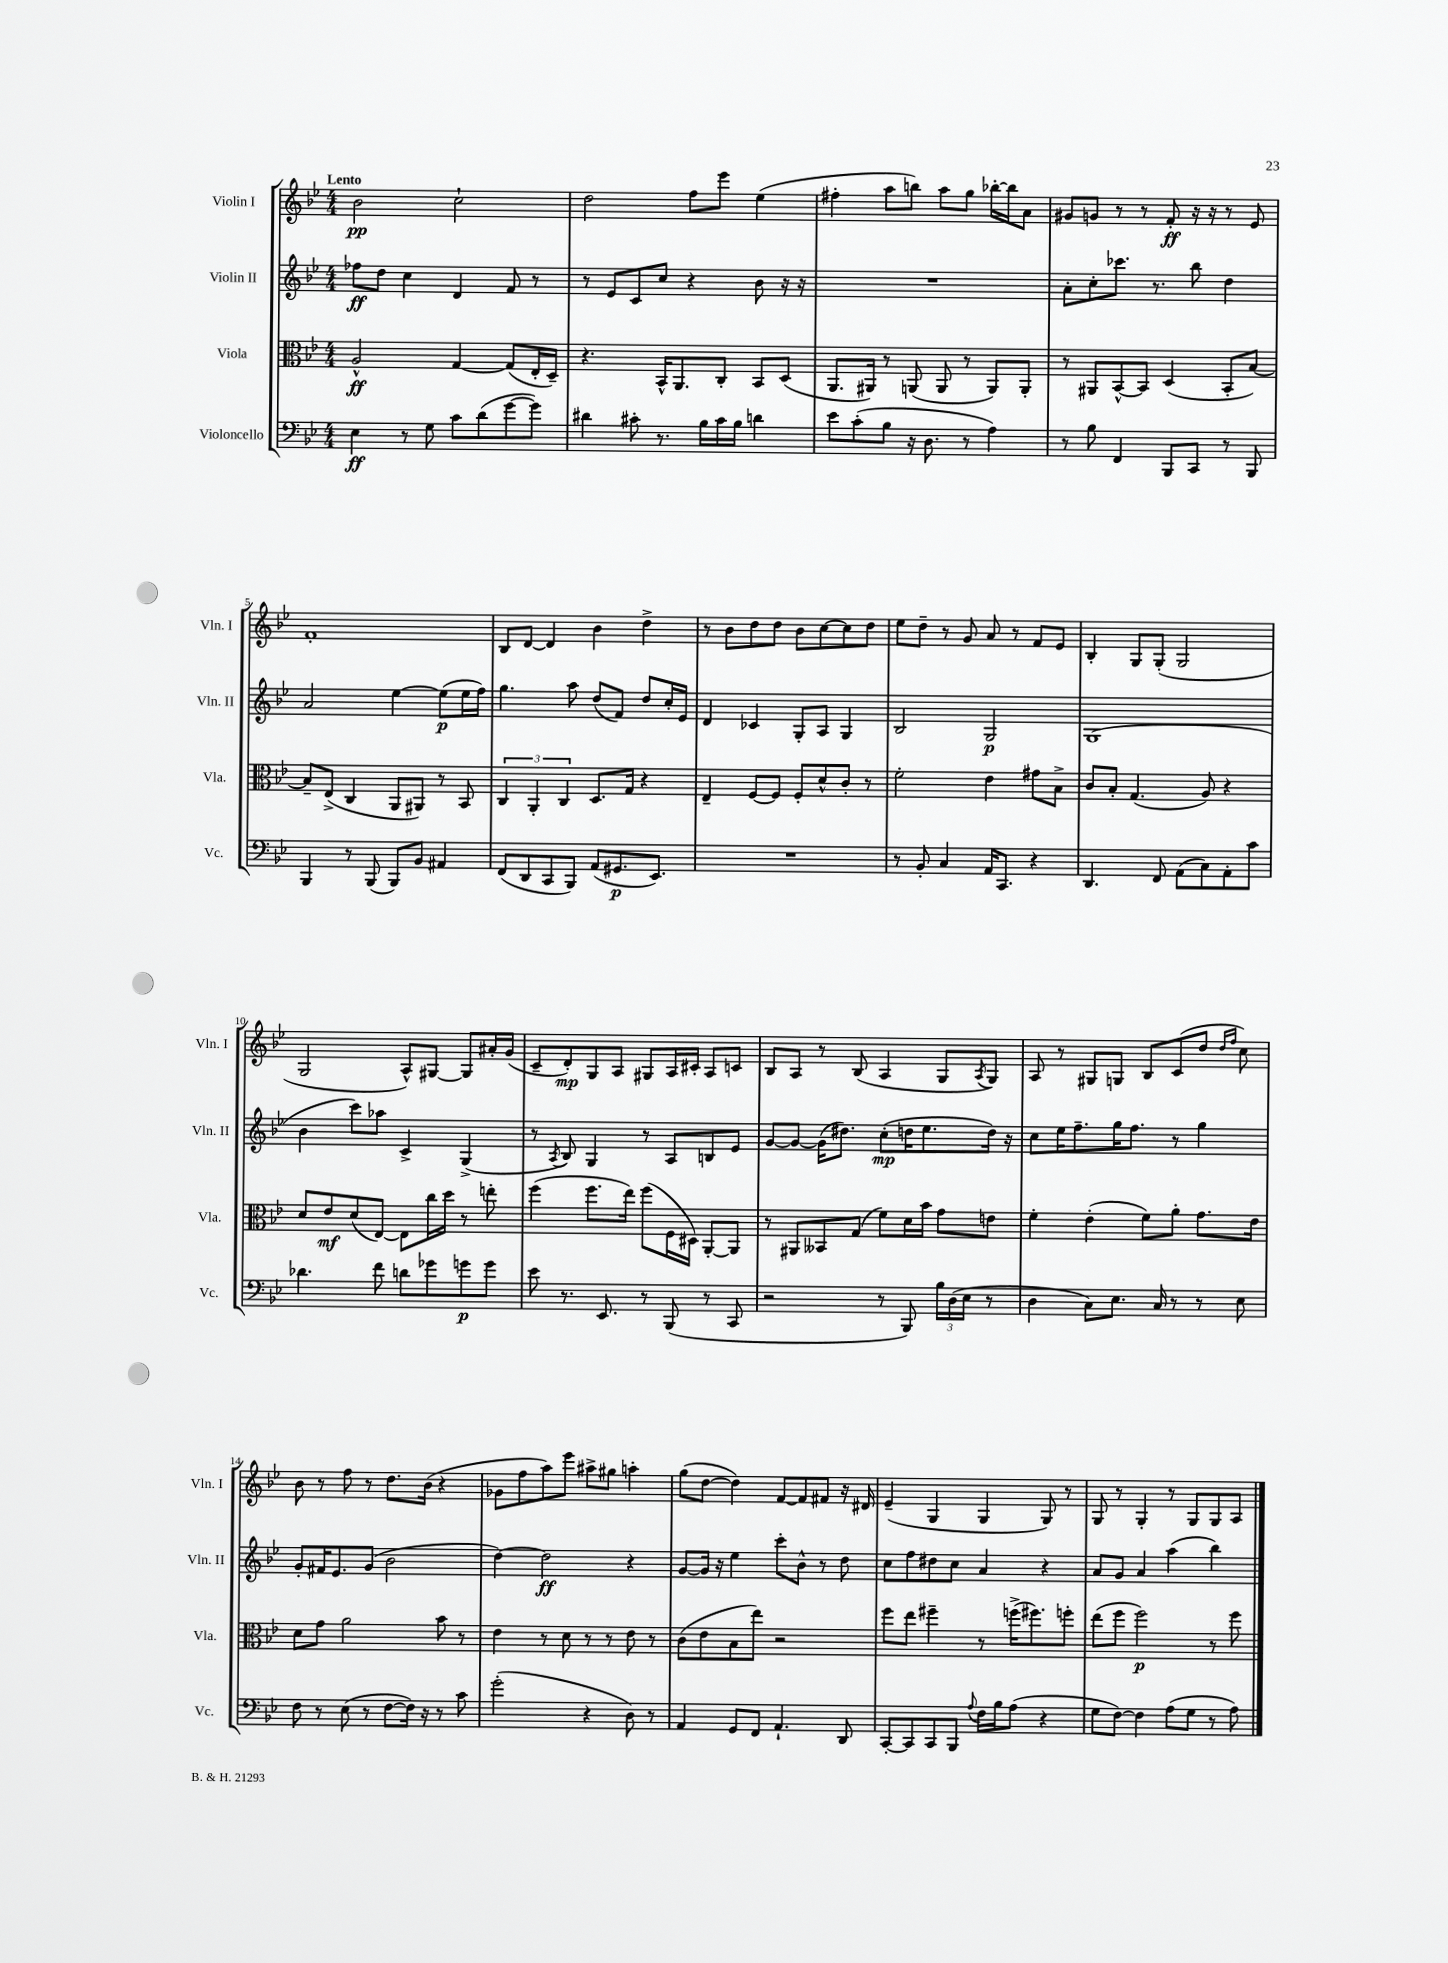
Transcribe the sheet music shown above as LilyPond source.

<<
\new StaffGroup <<
\new Staff = "s0" \with { instrumentName = "Violin I" shortInstrumentName = "Vln. I" } {
    \clef treble \key bes \major \numericTimeSignature \time 4/4 \tempo "Lento"
    bes'2\pp c''2-! |
    d''2 f''8 ees'''8 ees''4( |
    fis''4-. a''8 b''8) a''8 g''8 bes''16~-. bes''16 a'8 |
    gis'8 g'8 r8 r8 f'8-.\ff r16 r16 r8 ees'8 |
    f'1-. |
    bes8 d'8~ d'4 bes'4 d''4-> |
    r8 bes'8 d''8 d''8 bes'8 c''8~ c''8 d''8 |
    ees''8 d''8-- r8 g'8 a'8 r8 f'8 ees'8 |
    bes4-. g8 g8-.( g2 |
    g2 a8-^) gis8~ gis8 ais'16-. g'16( |
    c'8-- d'8-.\mp) g8 a8 gis8 a16 cis'16-. a8 c'8 |
    bes8 a8 r8 bes8( a4 g8 \acciaccatura { a8 } g8) |
    a8 r8 gis8 g8 bes8 c'8( d''8 \grace { d''16 f''16 } c''8) |
    bes'8 r8 f''8 r8 d''8. bes'16( r4 |
    ges'8 f''8 a''8) ees'''8 ais''8-> gis''8 a''4-. |
    g''8( d''8~ d''4) f'8~ f'8 fis'8 r16 dis'16 |
    ees'4--( g4 g4 g8) r8 |
    g8 r8 g4-. r8 g8 g8 a8 \bar "|." |
}
\new Staff = "s1" \with { instrumentName = "Violin II" shortInstrumentName = "Vln. II" } {
    \clef treble \key bes \major \numericTimeSignature \time 4/4
    fes''8\ff d''8 c''4 d'4 f'8 r8 |
    r8 ees'8 c'8 c''8 r4 bes'8 r16 r16 |
    R1 |
    a'8-. c''8-. ces'''8. r8. bes''8 d''4 |
    a'2 ees''4~ ees''8\p( ees''16 f''16) |
    g''4. a''8 d''8( f'8) d''8 c''16-. ees'16 |
    d'4 ces'4 g8-. a8 g4 |
    bes2 g2\p |
    g1( |
    bes'4 c'''8) aes''8 c'4-> g4->( |
    r8 \acciaccatura { a8 } bes8) g4 r8 a8 b8 ees'8 |
    g'8~ g'8~ g'16( dis''8.) c''8-.\mp( d''16 ees''8. d''16) r16 |
    c''8 ees''16 f''8.-- g''16 f''8. r8 g''4 |
    g'8-. fis'16 ees'8. g'8( bes'2 |
    d''4~) d''2\ff r4 |
    g'8~ g'16 r16 ees''4 c'''8-. bes'8-^ r8 d''8 |
    c''8 f''8 dis''8 c''8 a'4 r4 |
    a'8 g'8 a'4 a''4( bes''4) \bar "|." |
}
\new Staff = "s2" \with { instrumentName = "Viola" shortInstrumentName = "Vla." } {
    \clef alto \key bes \major \numericTimeSignature \time 4/4
    a2-^\ff g4~ g8( ees16-. d16--) |
    r4. bes,16-^ a,8. c8-. bes,8 d8( |
    a,8. ais,16) r8 a,8( a,8 r8 a,8) a,8-. |
    r8 ais,8 bes,8~-^ bes,8 d4( bes,8-. bes8~) |
    bes8-- ees8->( c4 a,8 ais,8) r8 bes,8 |
    \tuplet 3/2 { c4 a,4-. c4 } d8. g16 r4 |
    ees4-- f8~ f8 f8-. d'8-^ c'8-. r8 |
    f'2-. ees'4 gis'8 bes8-> |
    c'8 bes8-. g4.( a8) r4 |
    d'8 ees'8\mf d'8( ees8~) ees8 c''16 d''16 r8 e''8-. |
    f''4( f''8. ees''16) f''8( f16 dis16) a,8~-. a,8 |
    r8 ais,8 beses,8 g8( f'8) d'16 bes'16 g'8 e'8 |
    f'4-. ees'4-.( f'8) a'8-. g'8. ees'16 |
    d'8 g'8 a'2 bes'8 r8 |
    ees'4 r8 d'8 r8 r8 ees'8 r8 |
    c'8( ees'8 bes8 ees''8) r2 |
    f''8 ees''8 fis''4-- r8 f''16->( fis''8.) f''8-. |
    ees''8( f''8 f''2\p) r8 f''8 \bar "|." |
}
\new Staff = "s3" \with { instrumentName = "Violoncello" shortInstrumentName = "Vc." } {
    \clef bass \key bes \major \numericTimeSignature \time 4/4
    ees4\ff r8 g8 c'8 d'8( g'8~ g'8) |
    dis'4 cis'8-. r8. bes16 cis'16 bes16 d'4 |
    ees'8 c'8-.( bes8 r16 d8. r8 a4) |
    r8 bes8 f,4 bes,,8 c,8 r8 bes,,8 |
    bes,,4 r8 bes,,8( bes,,8) bes,8 ais,4 |
    f,8( d,8 c,8 bes,,8) a,8( gis,8.\p ees,8.) |
    R1 |
    r8 bes,8-. c4 a,16 c,8. r4 |
    d,4. f,8 a,8( c8) a,8-. c'8 |
    des'4. f'8 d'8 ges'8 g'8\p g'8 |
    ees'8 r8. ees,8. r8 bes,,8( r8 c,8 |
    r2 r8 bes,,8) \tuplet 3/2 { bes16 d16( ees16 } r8 |
    d4 c8) ees8. c16 r8 r8 ees8 |
    f8 r8 ees8( r8 f8~ f16) r16 r8 c'8 |
    g'2-.( r4 d8) r8 |
    a,4 g,8 f,8 a,4.-! d,8 |
    c,8~-. c,8 c,8 bes,,8 \appoggiatura { a8 } f16 bes16 a8( r4 |
    g8 f8~) f4 a8( g8 r8 a8) \bar "|." |
}
>>
>>
